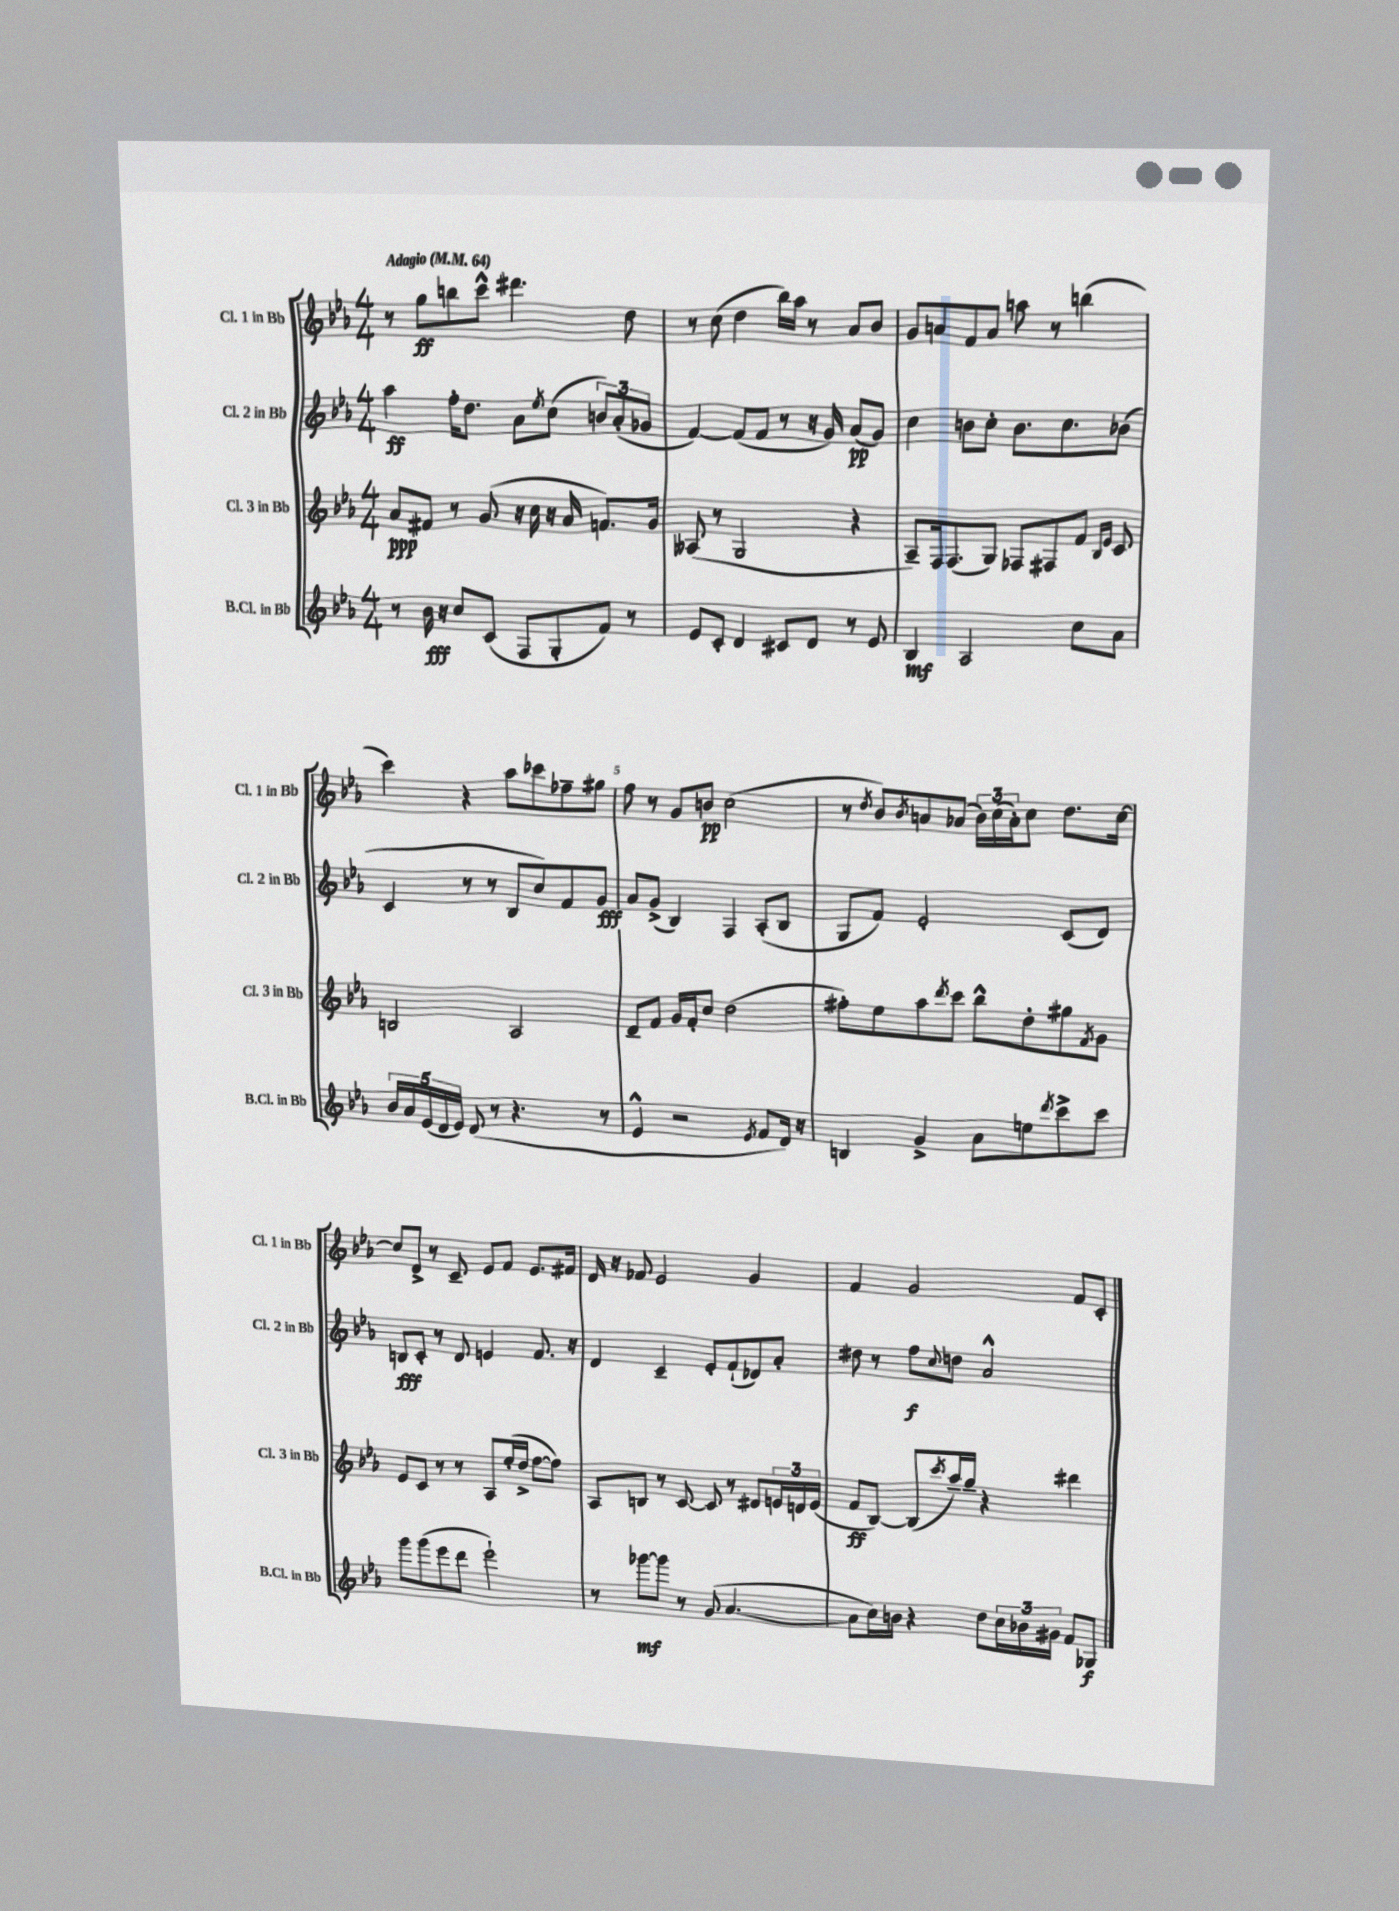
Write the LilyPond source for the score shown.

<<
\new StaffGroup <<
\new Staff = "s0" \with { instrumentName = "Cl. 1 in Bb" shortInstrumentName = "Cl. 1 in Bb" } {
    \clef treble \key ees \major \numericTimeSignature \time 4/4 \tempo "Adagio" 4 = 64
    r8 g''8\ff b''8 c'''8-^ dis'''4. d''8 |
    r8 c''8( d''4 bes''16) aes''16 r8 aes'8 bes'8 |
    g'8 a'8 f'8 a'8 a''8 r8 b''4( |
    c'''4) r4 aes''8 ces'''8 fes''8-- gis''8 |
    f''8 r8 g'8 b'8\pp c''2( |
    r8 \acciaccatura { d''8 } bes'8) \acciaccatura { bes'8 } a'8 aes'8( \tuplet 3/2 { bes'16) c''16( aes'16-.) } c''8 d''8. c''16~ |
    c''8 d'8-> r8 c'8-- ees'8 f'8 ees'8. fis'16 |
    d'16 r16 fes'8 ees'2 g'4 |
    f'4 g'2 f'8 c'8-. \bar "|." |
}
\new Staff = "s1" \with { instrumentName = "Cl. 2 in Bb" shortInstrumentName = "Cl. 2 in Bb" } {
    \clef treble \key ees \major \numericTimeSignature \time 4/4
    aes''4\ff f''16-. d''8. aes'8 \acciaccatura { ees''8 } c''8( \tuplet 3/2 { b'8) aes'8-.( ges'8 } |
    f'4~) f'8( f'8 r8 r16 g'16) aes'8\pp( g'8) |
    c''4 b'8 c''8-. b'8. c''8. bes'8( |
    c'4 r8 r8 bes8 c''8) f'8 g'8\fff |
    aes'8 g'8->( bes4) f4 aes8-.( bes8 |
    g8 f'8) ees'2-. c'8( d'8) |
    b8\fff c'8-. r8 d'8 e'4 f'8. r16 |
    d'4 c'4-- ees'8-. f'8-!( des'8) aes'8-. |
    dis''8 r8 f''8\f \appoggiatura { c''8 } d''8 aes'2-^ \bar "|." |
}
\new Staff = "s2" \with { instrumentName = "Cl. 3 in Bb" shortInstrumentName = "Cl. 3 in Bb" } {
    \clef treble \key ees \major \numericTimeSignature \time 4/4
    aes'8\ppp fis'8 r8 g'8( r16 c''16 r16 aes'16 f'8.) g'16 |
    aeses8( r8 g2 r4 |
    aes8--) f16 f8.( g8) fes8 fis8 f'8 \grace { bes16 ees'16 } c'8 |
    b2 aes2 |
    d'8-- f'8 g'16 f'16-. c''8 d''2( |
    fis''8-.) ees''8 aes''8 \acciaccatura { d'''8 } c'''8 bes''8-^ d''8-. gis''8 \acciaccatura { f'8 } g'8 |
    ees'8 c'8 r8 r8 aes8 ees''16-.( d''16-> f''8~ f''8) |
    aes8 b8 r8 c'8~ c'8 r8 dis'8 \tuplet 3/2 { e'16 d'16 e'16( } |
    f'8\ff bes8~) bes8( \acciaccatura { c'''8 } aes''16--) g''16-- r4 dis'''4 \bar "|." |
}
\new Staff = "s3" \with { instrumentName = "B.Cl. in Bb" shortInstrumentName = "B.Cl. in Bb" } {
    \clef treble \key ees \major \numericTimeSignature \time 4/4
    r8 bes'16\fff r16 c''8 c'8( f8 g8-. f'8) r8 |
    ees'8 c'8-. d'4 cis'8 d'8 r8 ees'8 |
    bes4\mf aes2 c''8 aes'8 |
    \tuplet 5/4 { bes'16 aes'16 ees'16( d'16 ees'16) } d'8( r8 r4. r8 |
    ees'4-^ r2 \acciaccatura { ees'8 } f'8 d'16) r16 |
    b4 g'4-> aes'8 e''8 \acciaccatura { d'''8 } c'''8-> c'''8 |
    g'''8 g'''8( ees'''8 d'''8 ees'''2-!) |
    r8 ges'''8~\mf ges'''8 r8 g'8( aes'4.~ |
    aes'8 c''16) b'16 r4 d''8 \tuplet 3/2 { c''16 bes'16 gis'16 } f'8 ges8\f \bar "|." |
}
>>
>>
\layout { \context { \Score \override BarNumber.break-visibility = ##(#f #t #t) barNumberVisibility = #(every-nth-bar-number-visible 5) } }
